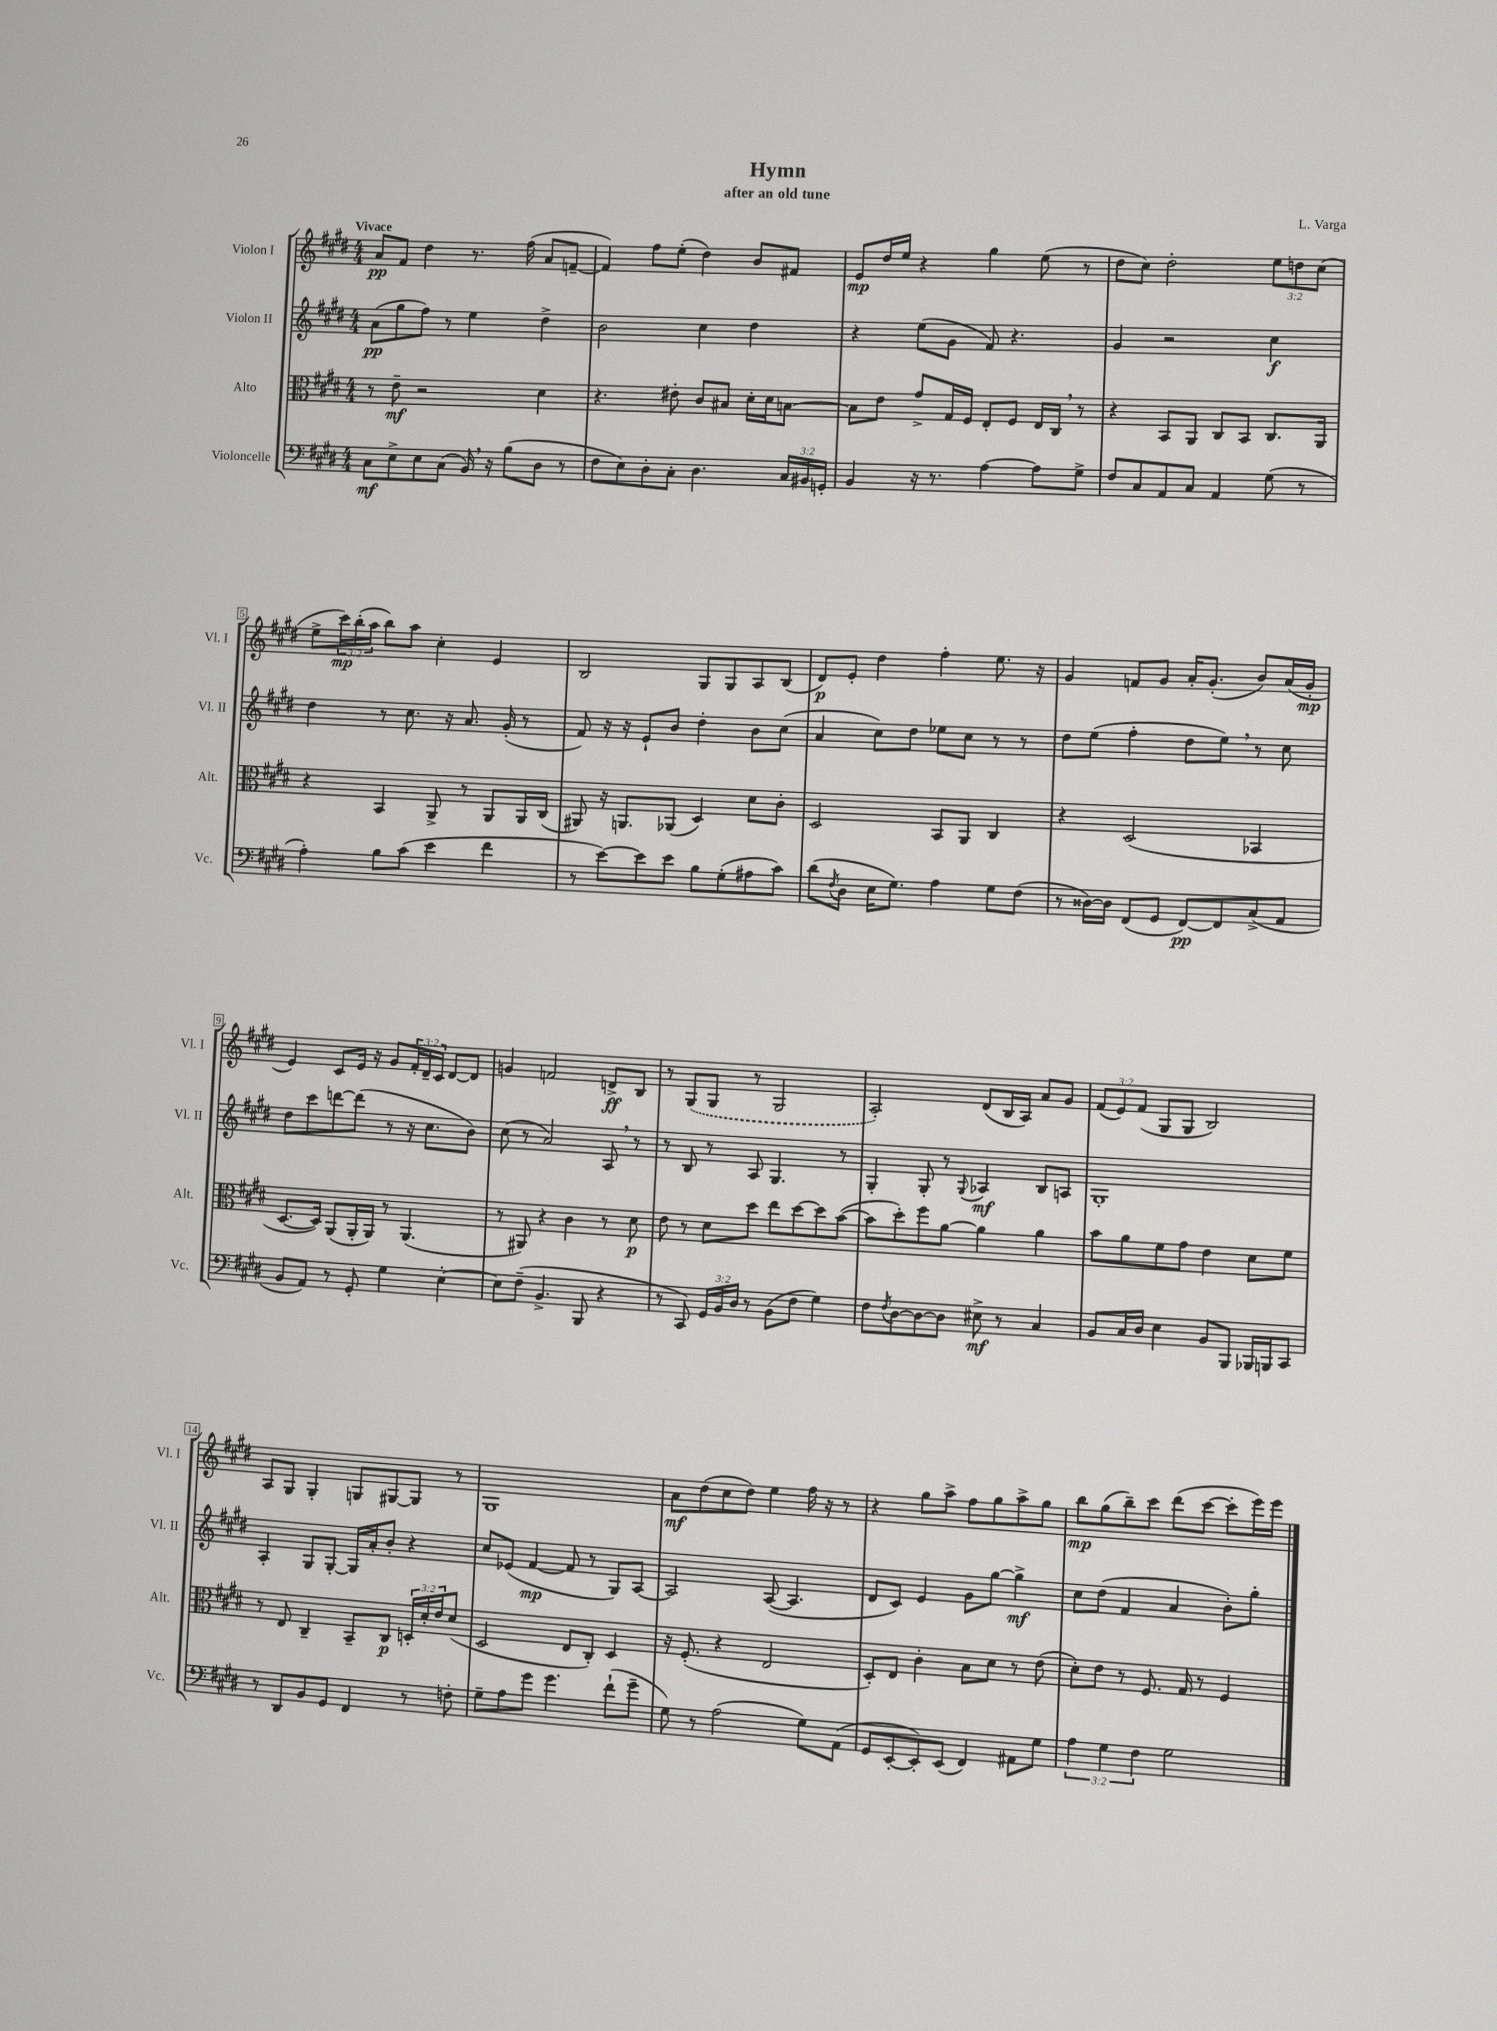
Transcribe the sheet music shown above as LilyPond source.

\header { title = "Hymn" composer = "L. Varga" subtitle = "after an old tune" }
<<
\new StaffGroup <<
\new Staff = "s0" \with { instrumentName = "Violon I" shortInstrumentName = "Vl. I" } {
    \clef treble \key e \major \numericTimeSignature \time 4/4 \override Staff.TupletNumber.text = #tuplet-number::calc-fraction-text \tempo "Vivace"
    a'8\pp fis'8 dis''4 r8. fis''16( a'8 f'8~-- |
    f'4) fis''8 e''8-.( dis''4) b'8 fis'8 |
    e'8\mp dis''16 e''16 r4 gis''4 e''8( r8 |
    dis''8 cis''8) dis''2-. \tuplet 3/2 { e''8 d''8 cis''8( } |
    e''8-> \tuplet 3/2 { cis'''16\mp) b''16-.( a''16 } b''8) a''8 cis''4-. e'4 |
    b2 gis8 gis8 a8 b8( |
    dis'8\p) e'8-. dis''4 fis''4-. e''8. r16 |
    gis'4 f'8 gis'8 a'16-. gis'8.-.( b'8) a'16( gis'16-.\mp |
    e'4) cis'8 e'16 r16 gis'8 \tuplet 3/2 { fis'16-. dis'16-- cis'16 } dis'8~ dis'8 |
    g'4 f'2 d'8->\ff b8 |
    r8 \once \slurDashed gis8( gis8 r8 gis2 |
    a2-.) dis'8( b16 a16) a'8 gis'8 |
    \tuplet 3/2 { fis'8( e'8) fis'8( } gis8 gis8 b2) |
    a8 gis8 gis4-. g8 gis8~ gis8 r8 |
    gis1 |
    a'8\mf dis''8( cis''8 dis''8) e''4 fis''16 r16 r8 |
    r4 gis''8 a''8-> fis''8 gis''8 a''8-> gis''8 |
    b''8\mp gis''8( b''8--) cis'''8 dis'''8( cis'''8~ cis'''8-. e'''16) e'''16 \bar "|." |
}
\new Staff = "s1" \with { instrumentName = "Violon II" shortInstrumentName = "Vl. II" } {
    \clef treble \key e \major \numericTimeSignature \time 4/4
    a'8\pp( gis''8 fis''8) r8 e''4 dis''4-> |
    b'2 cis''4 dis''4 |
    r4 e''8( gis'8 fis'8) r4. |
    gis'4 r2 cis''4\f |
    dis''4 r8 cis''8. r16 a'8. gis'16-.( r8 |
    fis'8) r16 r16 e'8-! b'8 dis''4-. b'8 cis''8( |
    a'4 cis''8) dis''8 ees''8 cis''8 r8 r8 |
    dis''8 e''8( fis''4-. dis''8 e''8) \breathe r8 cis''8 |
    dis''8 cis'''8 d'''8~ d'''8( r8 r16 cis''8. b'8) |
    cis''8( r8 a'2) a8 \breathe r8 |
    r8 b8 r8 a8 gis4. r8 |
    gis4-. gis8-. r8 \appoggiatura { gis8 } aes4\mf b8 a8 |
    gis1-. |
    a4-. gis8 gis8~-. gis16 a'16-. b'8-. r4 |
    cis''8 ees'8( fis'4~\mp fis'8 r8 gis8) a8~ |
    a2 a8~( a4. |
    dis'8 cis'8) e'4 gis'8 gis''8~ gis''4->\mf |
    cis''8 dis''8( fis'4 a'4 b'8-.) gis''8-. \bar "|." |
}
\new Staff = "s2" \with { instrumentName = "Alto" shortInstrumentName = "Alt." } {
    \clef alto \key e \major \numericTimeSignature \time 4/4 \override Staff.TupletNumber.text = #tuplet-number::calc-fraction-text
    r8 e'8--\mf r2 dis'4 |
    r4. eis'8-. cis'8 bis8 dis'16-. dis'16 b8~ |
    b8 e'8 gis'8-> gis16 fis16 e8-. fis8 e16 cis16 \breathe r8 |
    r4 b,8 a,8 cis8 b,8 cis8. a,16 |
    r4 b,4 a,8-> r8 a,8 a,16 cis16( |
    ais,8) r16 a,8. aes,8( dis4) dis'8 cis'8-. |
    dis2 b,8 a,8 cis4 |
    r4 dis2( bes,4 |
    dis8.~ dis16) a,8( a,16-. a,16) r8 a,4.( |
    r8 ais,8) r4 cis'4 r8 dis'8\p |
    e'8 r8 dis'8 dis''8 e''8 dis''8~ dis''8 b'8~( |
    b'8 dis''8-.) fis''8 a'8~ a'4 a'4 |
    b'8 a'8 fis'8 gis'8 e'4 dis'8 fis'8 |
    r8 e8 cis4-- b,8-- cis8\p \tuplet 3/2 { d16-. dis'16-. e'16 } dis'8( |
    dis2 e8 cis8-.) dis4 |
    r16 fis8.-.( r4 e2 |
    dis8-.) e8 cis'4-. b8 dis'8 r8 e'8( |
    dis'8-.) e'8 r8 fis8. gis16 r8 fis4 \bar "|." |
}
\new Staff = "s3" \with { instrumentName = "Violoncelle" shortInstrumentName = "Vc." } {
    \clef bass \key e \major \numericTimeSignature \time 4/4 \override Staff.TupletNumber.text = #tuplet-number::calc-fraction-text
    cis8\mf e8-> e8 cis8( b,16) \breathe r16 b8( dis8 r8 |
    fis8 e8) dis8-. cis8-. dis4. \tuplet 3/2 { cis16 bis,16 g,16-. } |
    b,4 r16 r8. a4~ a8 gis8-> |
    fis8 cis8 a,8 cis8 a,4 gis8( r8 |
    a4-.) b8 cis'8( e'4 fis'4 |
    r8 e'8~) e'8 e'8 b8 gis8-.( ais8 cis'8) |
    dis'8( \acciaccatura { fis8 } dis8 e16 gis8.) a4 gis8 fis8( |
    r8 disis16~) disis16 fis,8( gis,8 fis,8~\pp) fis,8 cis8->( a,8 |
    b,8 a,8) r8 gis,8-. gis4 e4~-. |
    e8 fis8--( b,4.-> b,,8 r4 |
    r8 cis,8) \tuplet 3/2 { gis,16 b,16 dis16 } r8 b,8( fis8 gis4) |
    fis8 \acciaccatura { fis8 } dis8~ dis8~ dis8 eis8->\mf r8 cis4 |
    b,8 cis16 dis16 e4 b,8 b,,8 bes,,16 b,,16 cis,8 |
    r8 dis,8 b,8 gis,8 fis,4 r8 f8-. |
    gis8-- a8 gis'8 gis'4. fis'8-!( gis'8-- |
    gis8) r8 a2( gis8) a,8( |
    gis,8 e,8~-. e,8-.) e,8( fis,4) ais,8 gis8 |
    \tuplet 3/2 { a4 gis4 fis4 } gis2 \bar "|." |
}
>>
>>
\layout { \context { \Score \override BarNumber.stencil = #(make-stencil-boxer 0.1 0.3 ly:text-interface::print) } }
